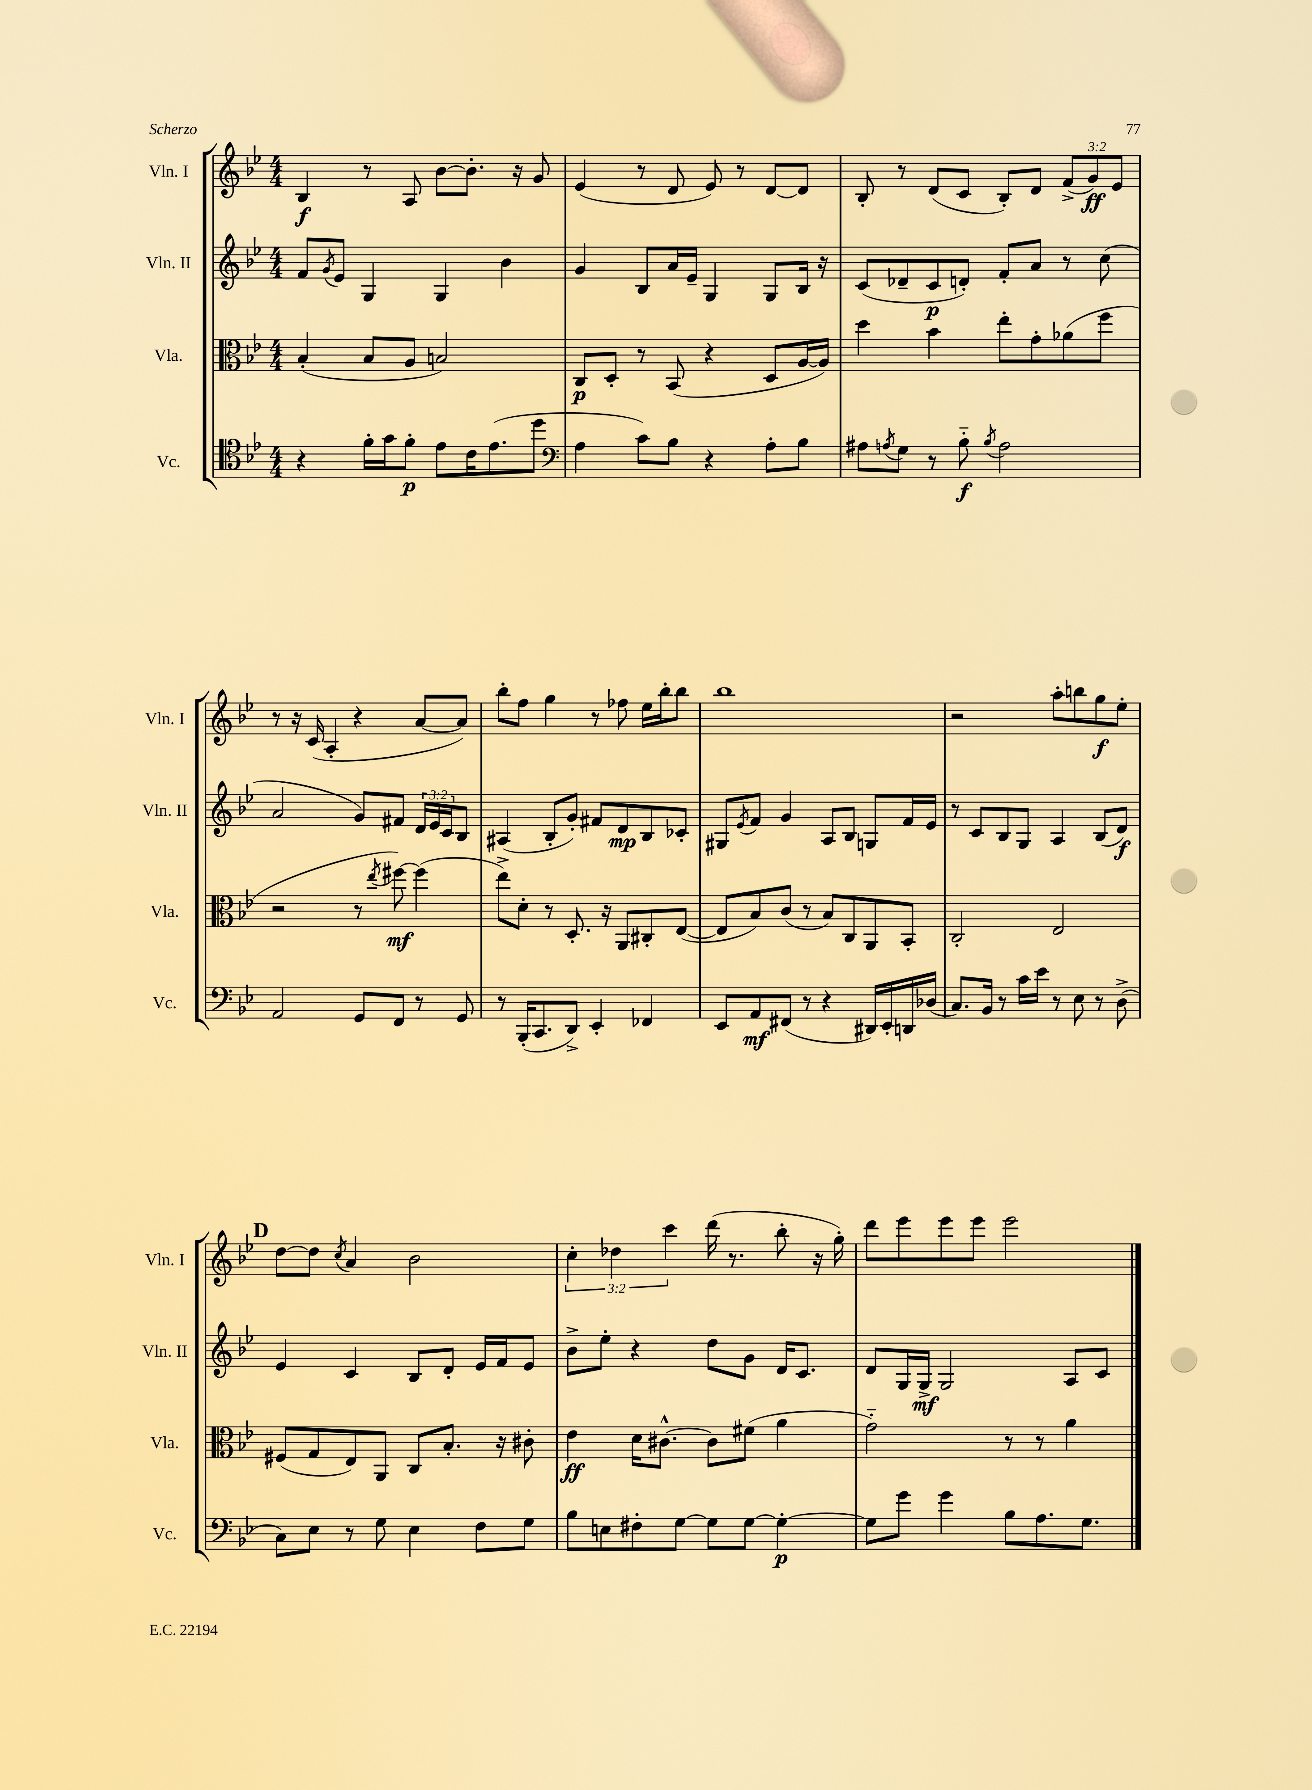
<<
\new StaffGroup <<
\new Staff = "s0" \with { instrumentName = "Vln. I" shortInstrumentName = "Vln. I" } {
    \clef treble \key bes \major \numericTimeSignature \time 4/4 \override Staff.TupletNumber.text = #tuplet-number::calc-fraction-text
    bes4\f r8 a8 bes'8~ bes'8.-. r16 g'8 |
    ees'4( r8 d'8 ees'8) r8 d'8~ d'8 |
    bes8-. r8 d'8( c'8 bes8-.) d'8 \tuplet 3/2 { f'8->( g'8\ff) ees'8 } |
    r8 r16 c'16( a4-. r4 a'8~ a'8) |
    bes''8-. f''8 g''4 r8 fes''8 ees''16 bes''16-. bes''8 |
    bes''1 |
    r2 a''8-. b''8 g''8\f ees''8-. |
    \mark \markup { \bold "D" } d''8~ d''8 \acciaccatura { c''8 } a'4 bes'2 |
    \tuplet 3/2 { c''4-. des''4 c'''4 } d'''16( r8. bes''8-. r16 g''16-.) |
    d'''8 ees'''8 ees'''8 ees'''8 ees'''2 \bar "|." |
}
\new Staff = "s1" \with { instrumentName = "Vln. II" shortInstrumentName = "Vln. II" } {
    \clef treble \key bes \major \numericTimeSignature \time 4/4 \override Staff.TupletNumber.text = #tuplet-number::calc-fraction-text
    f'8 \acciaccatura { g'8 } ees'8 g4 g4 bes'4 |
    g'4 bes8 a'16 ees'16-- g4 g8 bes16 r16 |
    c'8( des'8-- c'8\p d'8-.) f'8-. a'8 r8 c''8( |
    a'2 g'8) fis'8 \tuplet 3/2 { d'16 ees'16 c'16 } bes8 |
    ais4( bes8-. g'8-.) fis'8 d'8\mp bes8 ces'8-. |
    gis8 \acciaccatura { ees'8 } f'8 g'4 a8 bes8 g8 f'16 ees'16 |
    r8 c'8 bes8 g8 a4 bes8( d'8\f) |
    \mark \markup { \bold "D" } ees'4 c'4 bes8 d'8-. ees'16 f'16 ees'8 |
    bes'8-> ees''8-. r4 d''8 g'8 d'16 c'8. |
    d'8 g16 g16->\mf g2 a8 c'8 \bar "|." |
}
\new Staff = "s2" \with { instrumentName = "Vla." shortInstrumentName = "Vla." } {
    \clef alto \key bes \major \numericTimeSignature \time 4/4
    bes4-.( bes8 a8 b2) |
    c8\p d8-. r8 bes,8( r4 d8 a16~ a16) |
    d''4 bes'4 ees''8-. g'8-. aes'8( f''8 |
    r2 r8 \acciaccatura { ees''8 } fis''8~\mf) fis''4( |
    ees''8->) d'8-. r8 d8.-. r16 a,8 cis8-. ees8~( |
    ees8 bes8) c'8( r8 bes8) c8 a,8 bes,8-. |
    c2-. ees2 |
    \mark \markup { \bold "D" } fis8( g8 ees8) a,8 c8 bes8.-. r16 cis'8-. |
    ees'4\ff d'16 cis'8.~-^ cis'8 fis'8( a'4 |
    g'2-_) r8 r8 a'4 \bar "|." |
}
\new Staff = "s3" \with { instrumentName = "Vc." shortInstrumentName = "Vc." } {
    \clef tenor \key bes \major \numericTimeSignature \time 4/4
    r4 f'16-. g'16 f'8-.\p ees'8 c'16 ees'8.( d''8 |
    \clef bass a4 c'8) bes8 r4 a8-. bes8 |
    ais8 \acciaccatura { a8 } g8 r8 bes8-_\f \acciaccatura { bes8 } a2 |
    a,2 g,8 f,8 r8 g,8 |
    r8 bes,,16-.( c,8. d,8->) ees,4-. fes,4 |
    ees,8 a,8\mf fis,8( r8 r4 dis,16) ees,16-. d,16 des16( |
    c8.) bes,16 r8 c'16 ees'16 r8 ees8 r8 d8->( |
    \mark \markup { \bold "D" } c8) ees8 r8 g8 ees4 f8 g8 |
    bes8 e8 fis8-. g8~ g8 g8~ g4~-.\p |
    g8 g'8 g'4 bes8 a8. g8. \bar "|." |
}
>>
>>
\layout { \context { \Score \remove "Bar_number_engraver" } }
